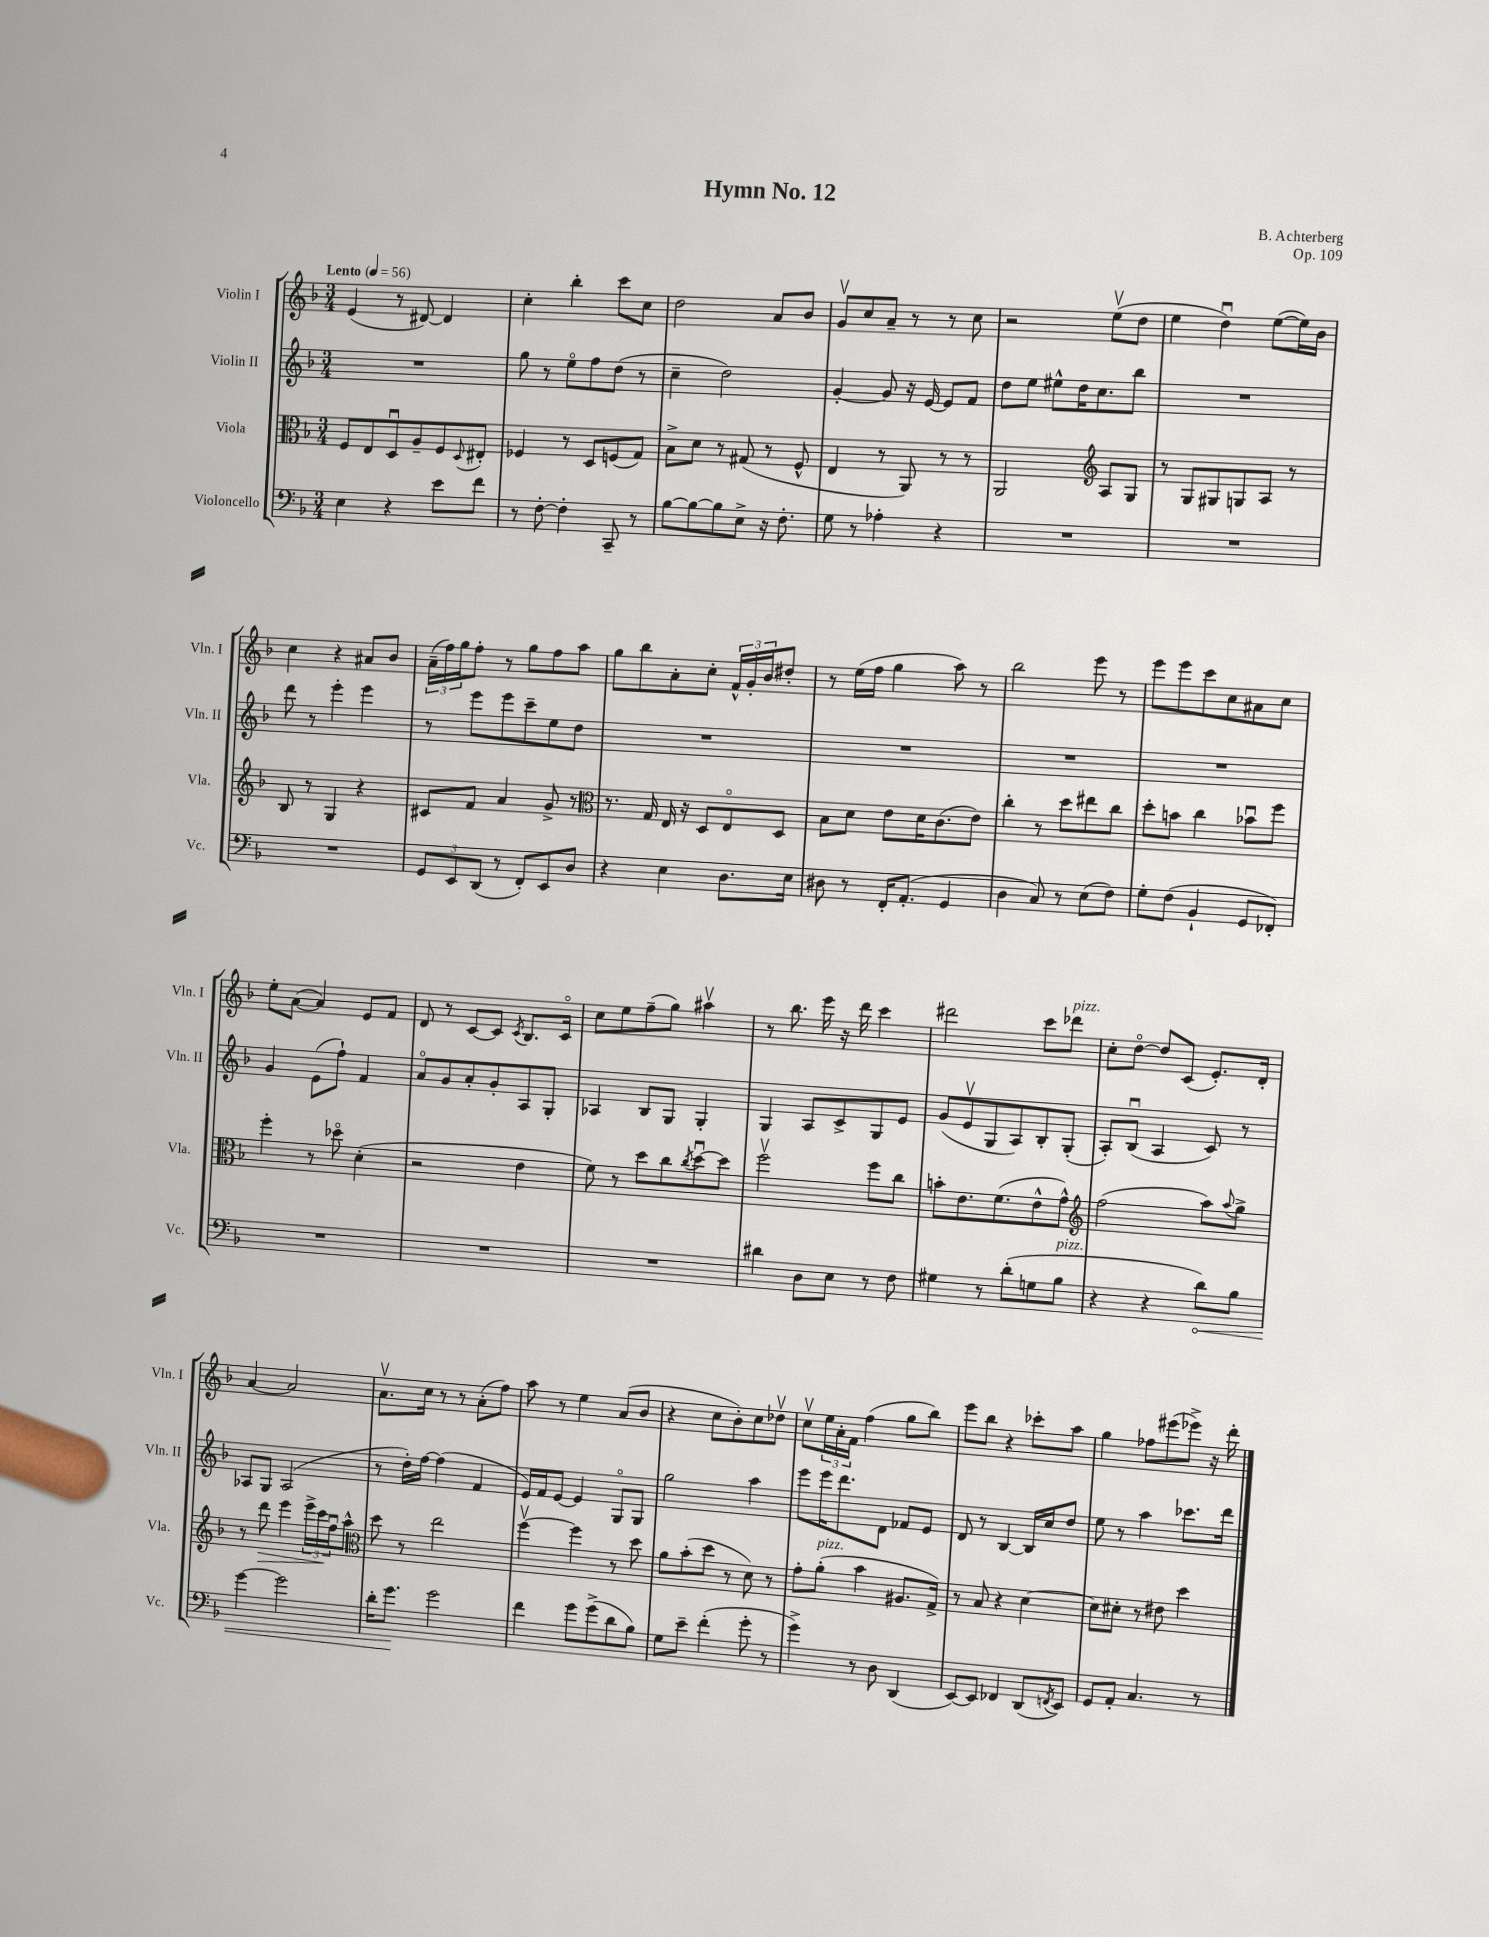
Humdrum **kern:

**kern	**kern	**kern	**kern
*staff4	*staff3	*staff2	*staff1
*clefF4	*clefC3	*clefG2	*clefG2
*k[b-]	*k[b-]	*k[b-]	*k[b-]
*M3/4	*M3/4	*M3/4	*M3/4
*MM56	*MM56	*MM56	*MM56
4E	8F	2.r	(4e
.	8E	.	.
4r	8Du	.	8r
.	8A~	.	[8d#)
8e	8F	.	4d#]
.	8qqD	.	.
8f	8E#'	.	.
=	=	=	=
8r	4F-	8gg	4cc'
[8F'	.	8r	.
4F']	8r	8eeo	4bb-'
.	8D	8ff	.
8CC~	(8F	(8dd	8ccc
8r	8G)	8r	8cc
=	=	=	=
[8B-	8B-^	4cc~	2dd
8B-_	8d	.	.
8B-]	8r	2dd)	.
8E^	(8G#	.	.
16r	8r	.	8a
8.F'	.	.	.
.	8F^^	.	8b-
=	=	=	=
8G	4E	[4g'	8gv
8r	.	.	8cc
4A-'	8r	8g]	8a~
.	8AA)	16r	8r
.	.	[16e	.
4r	8r	8e]	8r
.	8r	8f	8cc
=	=	=	=
2.r	2AA	8dd	2r
.	.	8ee	.
.	.	8ee#^^	.
.	.	16dd	.
.	.	8.cc	.
*	*clefG2	*	*
.	8A	.	(8eev
.	8G	8bb-	8dd
=	=	=	=
2.r	8r	2.r	4ee
.	8G	.	.
.	8G#	.	4ddu)
.	8G	.	.
.	8A	.	([8ee
.	8r	.	16ee])
.	.	.	16b-
=	=	=	=
2.r	8B-	8ddd	4cc
.	8r	8r	.
.	4G	4eee'	4r
.	4r	4eee	8a#
.	.	.	8b-
=	=	=	=
12GG	8c#	8r	(24a~
.	.	.	24ff)
12EE	.	.	24gg
.	8f	8eee	8ff'
(12DD	.	.	.
8r	4a	8eee	8r
8FF')	.	8ccc~	8gg
8EE	8g^	8ee	8ff
8D	8r	8dd	8aa
=	=	=	=
*	*clefC3	*	*
4r	8.r	2.r	8gg
.	.	.	8bb-
.	16G	.	.
4E	16E	.	8a'
.	16r	.	.
.	8D	.	8cc'
8.D	8Eo	.	24f^^
.	.	.	24g'
.	.	.	24b-
.	8D	.	8dd#'
16E	.	.	.
=	=	=	=
8D#	8B-	2.r	8r
8r	8d	.	(16ee
.	.	.	16ff
16FF'	8e	.	4gg
(8.AA'	.	.	.
.	16d	.	.
.	(8.c	.	.
4GG	.	.	8aa)
.	8e)	.	8r
=	=	=	=
4D	4cc'	2.r	2bb-
8C)	8r	.	.
8r	8dd	.	.
(8E	8ee#	.	8eee
8F)	8cc	.	8r
=	=	=	=
8G'	8dd'	2.r	8eee
(8F	8b	.	8eee
4BB-`	4cc	.	8ccc
.	.	.	8cc
8GG	8b-u	.	8a#
8FF-')	8ff	.	8cc
=	=	=	=
2.r	4ff'	4g	8ee'
.	.	.	([8a
.	8r	(8e	4a])
.	8dd-o	8ff`)	.
.	(4d'	4f	8e
.	.	.	8f
=	=	=	=
2.r	2r	8ao	8d
.	.	8g	8r
.	.	8a'	[8c
.	.	8g'	8c]
.	.	.	8qc
.	4e	8A	8.B-
.	.	8G'	.
.	.	.	16co
=	=	=	=
2.r	8f)	4A-	8cc
.	8r	.	8ee
.	8dd	8B-	(8ff~
.	8cc	8G	8gg)
.	8qcc	.	.
.	[8ddu	4G'	4aa#v
.	8dd]	.	.
=	=	=	=
4d#	2ffv	4G	8r
.	.	.	8.bb-
8D	.	8A	.
.	.	.	16eee
8E	.	8c^	16r
.	.	.	16ddd
8r	8ff	8G	4ccc
8F	8cc	8e	.
=	=	=	=
4G#	8b'	(8g	2ddd#
.	8.e	8ev	.
8r	.	8G	.
.	(8.f	.	.
(8d'	.	8A)	.
8G	8e^^	8B-'	8ccc
8B-	8g^^)	(8G'	8ddd-
=	=	=	=
*	*clefG2	*	*
4r	(2ff	8A')	8cc'
.	.	(8B-u	[8ddo
4r	.	4A	8dd]
.	.	.	(8c
8d)	8aa)	8c)	8.e')
.	8qqaa	.	.
8B-	8gg^	8r	.
.	.	.	16d'
=	=	=	=
[4g	8r	8A-	[4a
.	8ddd	8G	.
2g]	4eee	(2A-	2a]
.	24eee^	.	.
.	24ccc	.	.
.	24ffu	.	.
.	8aa^^	.	.
=	=	=	=
*	*clefC3	*	*
16d'	8dd	8r	8.av
8.g	.	.	.
.	8r	16dd')	.
.	.	[16ff	16cc
2g	2ee	(4ff]	8r
.	.	.	8r
.	.	4f	(8a'
.	.	.	8ff)
=	=	=	=
4f	[4ffv	16e)	8aa
.	.	16f	.
.	.	[8e	8r
8g	4ff]	4e]	4ee
(8g^	.	.	.
8d	8r	8Go	(8a
8B-)	8dd	8G	8b-
=	=	=	=
8G	8a	2gg	4r
8e~	(8b-'	.	.
(4f'	8dd	.	8cc
.	8r	.	8b-')
8g'	8d)	4aa	8cc
8r	8r	.	8dd-v
=	=	=	=
4g^)	8g'	8eee	8ccv
.	(8a'	16eee	24ee
.	.	.	24a'
.	.	8.ddd	.
.	.	.	24f
8r	4b-	.	(4ff
8D	.	8d	.
(4DD	8.A#	8f-	8gg
.	.	8e	8bb-)
.	16G^)	.	.
=	=	=	=
[8EE)	8r	8d	8eee
8EE]	8B-	8r	8bb-
4FF-	4r	[4B-	4r
(8DD	[4d	16B-]	8ccc-'
.	.	16cc	.
8qFF	.	.	.
8EE)	.	8dd	8aa
=	=	=	=
8GG	8d]	8ee	4gg
8AA'	8d#'	8r	.
4.C	8r	4aa	8ff-
.	8e#	.	(8eee#
.	4dd	8.ccc-	8eee-^)
8r	.	.	16r
.	.	16ddd	16ddd'
==	==	==	==
*-	*-	*-	*-
